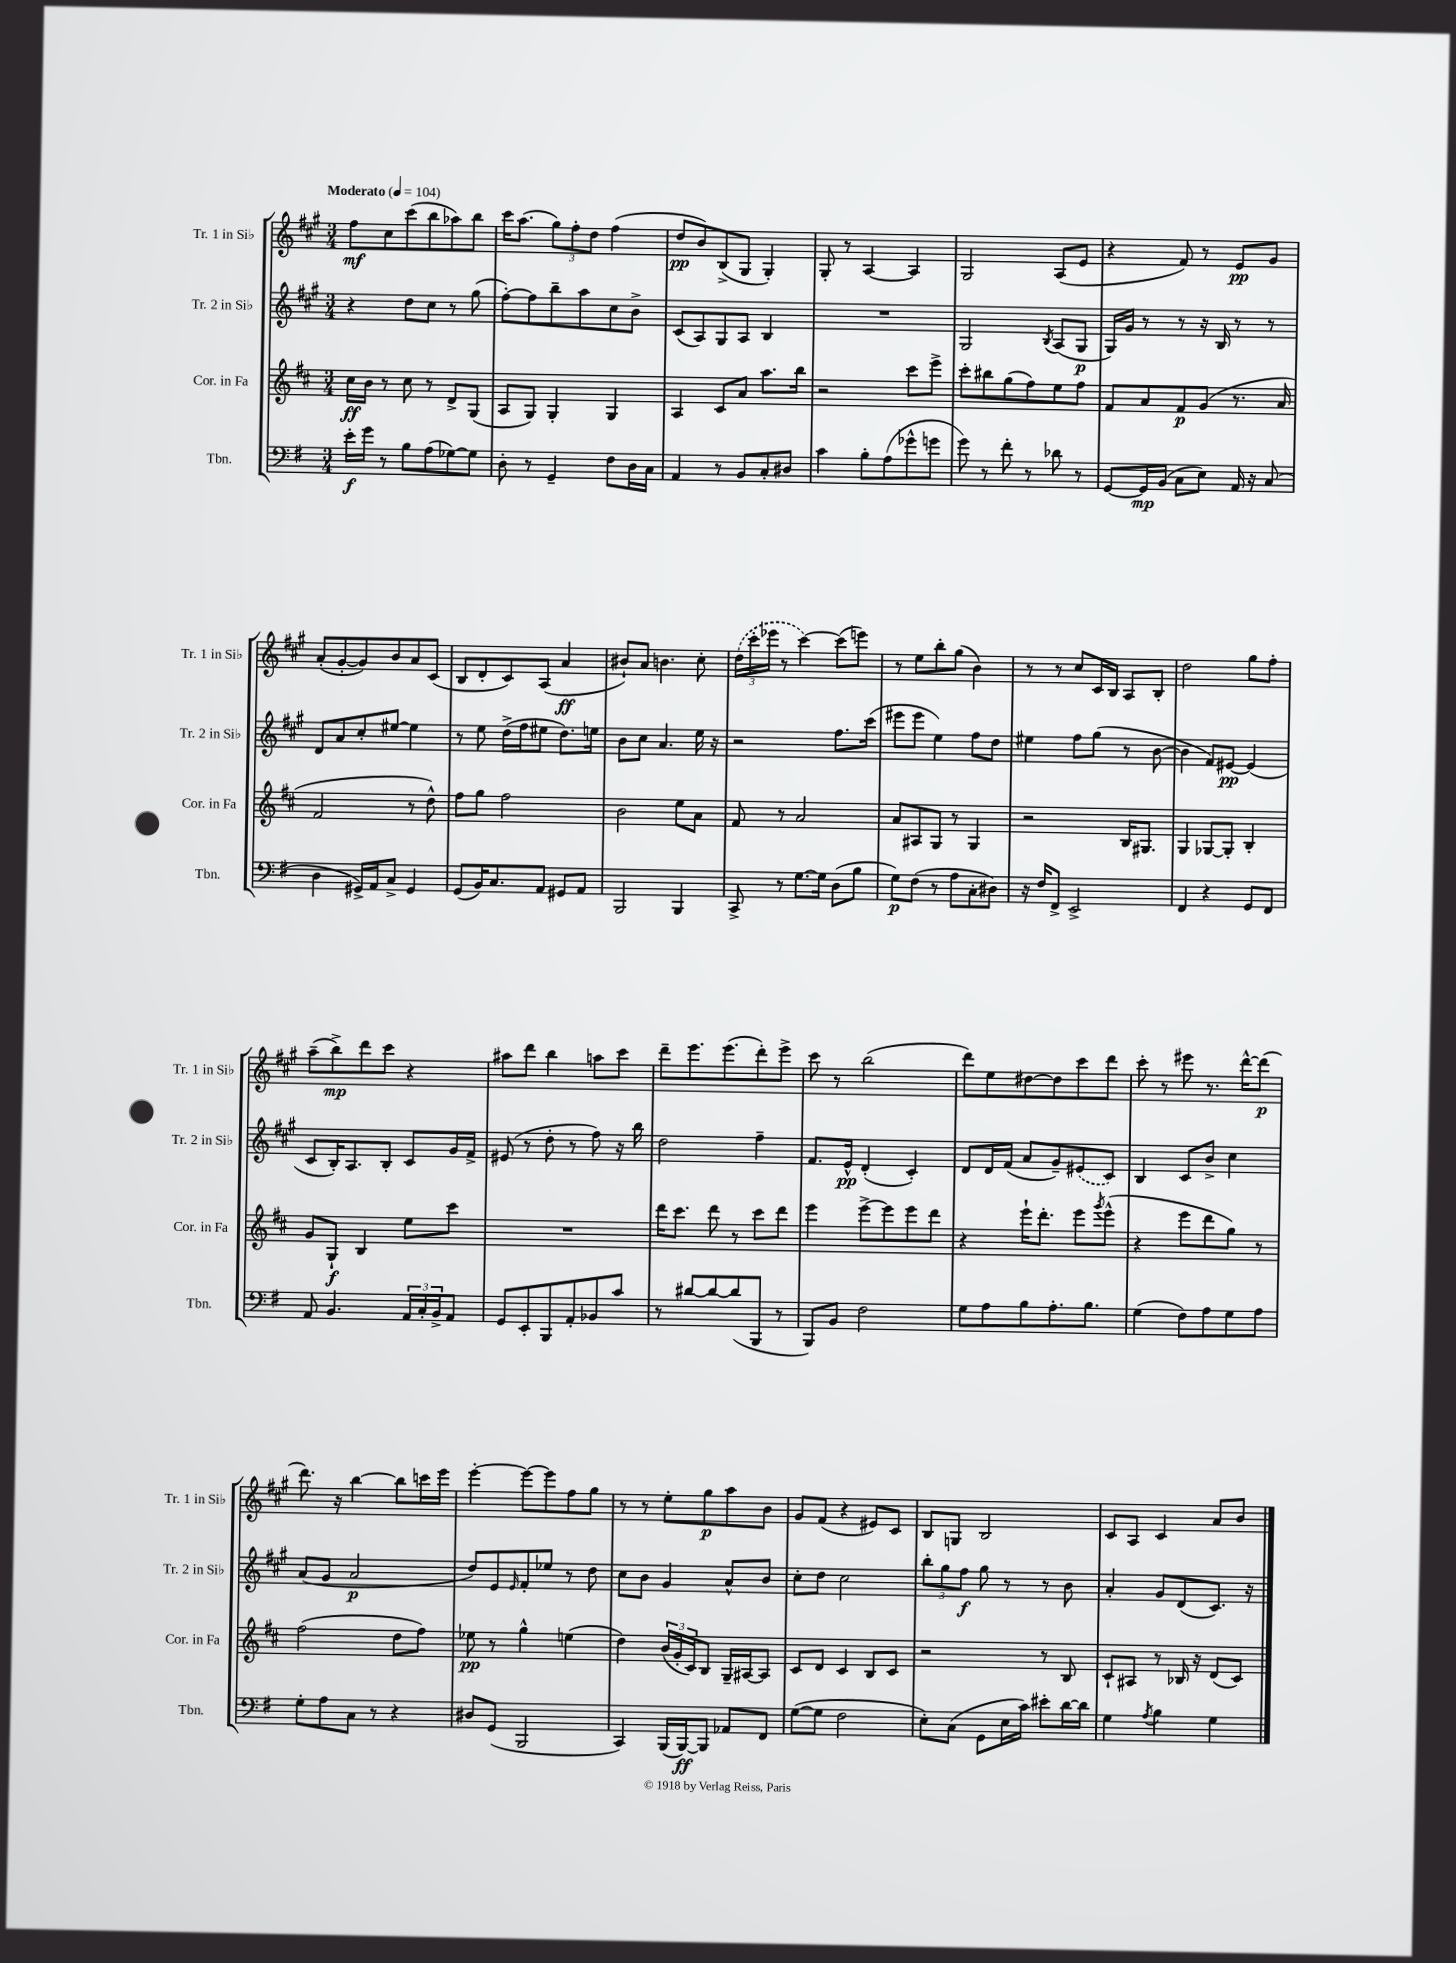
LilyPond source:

<<
\new StaffGroup <<
\new Staff = "s0" \with { instrumentName = "Tr. 1 in Sib" shortInstrumentName = "Tr. 1 in Sib" } {
    \clef treble \key a \major \numericTimeSignature \time 3/4 \tempo "Moderato" 4 = 104
    fis''8\mf cis''8 cis'''8( b''8 aes''8) b''8 |
    cis'''16 a''8.( \tuplet 3/2 { gis''8) fis''8-. d''8 } fis''4( |
    d''8\pp b'8) b8->( gis8 gis4-.) |
    gis8-. r8 a4~ a4 |
    gis2 a8( e'8 |
    r4 fis'8) r8 e'8\pp gis'8 |
    a'8-.( gis'8~-. gis'8) b'8 a'8 cis'8( |
    b8 d'8-. cis'8) a8( a'4\ff |
    bis'8-!) a'8 b'4. cis''8-. |
    \tuplet 3/2 { \once \slurDashed d''16( cis'''16-. ees'''16 } r8 cis'''4~) cis'''8( e'''8) |
    r8 e''8 b''8-. gis''8( b'4) |
    r8 r8 cis''8 cis'16 b16 a8 b8-. |
    d''2 gis''8 fis''8-. |
    a''8--( b''8->\mp) d'''8 cis'''8 r4 |
    ais''8 d'''8 b''4 a''8 cis'''8 |
    d'''8-- e'''8. e'''8.( d'''8-.) e'''8-> |
    cis'''8 r8 b''2( |
    d'''8) e''8 dis''8~ dis''8 cis'''8 d'''8 |
    cis'''8-. r8 eis'''8 r8. d'''16~-^ d'''8\p( |
    d'''8.) r16 b''4~ b''8 c'''16 e'''16 |
    e'''4~-. e'''8~ e'''8 fis''8 gis''8 |
    r8 r8 e''8-. gis''8\p a''8 b'8 |
    gis'8 fis'8( r4 eis'8) cis'8 |
    b8 g8 b2 |
    cis'8 a8 cis'4 a'8 b'8 \bar "|." |
}
\new Staff = "s1" \with { instrumentName = "Tr. 2 in Sib" shortInstrumentName = "Tr. 2 in Sib" } {
    \clef treble \key a \major \numericTimeSignature \time 3/4
    r4 d''8 cis''8 r8 gis''8( |
    fis''8~-.) fis''8 b''8-- a''8 cis''8 b'8-> |
    cis'8( a8) gis8 a8 b4 |
    R2. |
    gis2 \acciaccatura { b8 } a8( gis8\p |
    gis16) gis'16 r8 r8 r16 b16 r8 r8 |
    d'8 a'8 cis''8-. eis''8~ eis''4 |
    r8 e''8 d''16->( fis''16 eis''8 d''8.) e''16 |
    b'8 cis''8 a'4. e''16 r16 |
    r2 fis''8. cis'''16( |
    eis'''8 eis'''8 e''4) fis''8 d''8 |
    eis''4 fis''8 gis''8( r8 b'8~ |
    b'4 fis'8) eis'8~\pp eis'4( |
    cis'8 b16-.) a8. b8-. cis'8 gis'16 fis'16-> |
    eis'8( r8 d''8-. r8 fis''8) r16 b''16 |
    d''2 fis''4-- |
    fis'8. e'16-^\pp d'4-.( cis'4-.) |
    d'8 d'16 fis'16( a'8 gis'8--) \once \slurDashed eis'8( cis'8) |
    b4 cis'8 b'8-> cis''4 |
    a'8( gis'8 a'2\p |
    d''8) e'8 \grace { e'16 } fis'8-. ees''8 r8 d''8 |
    cis''8 b'8 gis'4 a'8-^ b'8 |
    cis''8-. d''8 cis''2 |
    \tuplet 3/2 { b''8-. gis''8 fis''8\f } gis''8 r8 r8 b'8 |
    a'4-. gis'8 d'8( cis'8.) r16 \bar "|." |
}
\new Staff = "s2" \with { instrumentName = "Cor. in Fa" shortInstrumentName = "Cor. in Fa" } {
    \clef treble \key d \major \numericTimeSignature \time 3/4
    cis''16\ff b'16 r8 cis''8 r8 d'8-> g8( |
    a8 g8) g4-. g4 |
    a4 cis'8 a'8 a''8. b''16 |
    r2 cis'''8 e'''8-> |
    cis'''8-. bis''8 g''8( fis''8) e''8 fis''8 |
    fis'8 a'8 fis'8\p g'8( r8. a'16 |
    fis'2 r8 d''8-^) |
    fis''8 g''8 fis''2 |
    b'2 e''8 a'8 |
    fis'8 r8 a'2 |
    a'8 ais8 g8 r8 g4 |
    r2 b16 gis8. |
    g4 ges8~ ges8-. b4-. |
    g'8 g8-!\f b4 e''8 cis'''8 |
    R2. |
    d'''16 cis'''8. d'''8 r8 cis'''8 d'''8 |
    e'''4 e'''8~-> e'''8 e'''8 d'''8 |
    r4 e'''16-! d'''8.-. e'''8 \acciaccatura { g'''8 } e'''8-^( |
    r4 e'''8 d'''8 g''8) r8 |
    fis''2( d''8 fis''8) |
    ees''8\pp r8 g''4-^ e''4( |
    d''4) \tuplet 3/2 { b'16( g'16-. cis'16) } b8 g16-- ais16~ ais8 |
    cis'8 d'8 cis'4 b8 cis'8 |
    r2 r8 b8 |
    cis'8-! ais8 r8 bes16 r16 d'8( cis'8) \bar "|." |
}
\new Staff = "s3" \with { instrumentName = "Tbn." shortInstrumentName = "Tbn." } {
    \clef bass \key g \major \numericTimeSignature \time 3/4
    e'16-.\f g'16 r8 b8 a8( ges8~) ges8 |
    d8-. r8 g,4-- fis8 d16 c16 |
    a,4 r8 b,8 c8-. dis8 |
    c'4 b8-. a8( ges'8-^ g'8 |
    g'8) r8 fis'8-. r8 des'8 r8 |
    g,8~ g,16\mp b,16( c8 e8) a,16 r16 c8( |
    d4 gis,16->) a,16 c8-> gis,4 |
    g,8( b,16) c8. a,8 gis,8 a,8 |
    b,,2 b,,4 |
    c,8-> r8 g8.~ g16 d8( b8 |
    g8\p) fis8( r8 a8 c8-. dis8) |
    r16 fis16 fis,8-> e,2-> |
    fis,4 r4 g,8 fis,8 |
    a,8 b,4. \tuplet 3/2 { a,16 c16-. b,16-> } a,8 |
    g,8 e,8-. b,,8 a,8-. bes,8 c'8 |
    r8 dis'8~ dis'8~ dis'8( b,,8 r8 |
    b,,8) b,8 fis2 |
    g8 a8 b8 a8.-. b8. |
    g4( fis8) a8 g8 a8 |
    g8-. a8 c8 r8 r4 |
    dis8 g,8( b,,2 |
    c,4) b,,16( b,,16~\ff) b,,8 aes,8 fis,8 |
    g8~( g8 fis2 |
    e8-.) c8( g,8 e16 c'16) eis'8-. d'16~ d'16 |
    g4 \acciaccatura { a8 } b4 g4 \bar "|." |
}
>>
>>
\layout { \context { \Score \remove "Bar_number_engraver" } }
